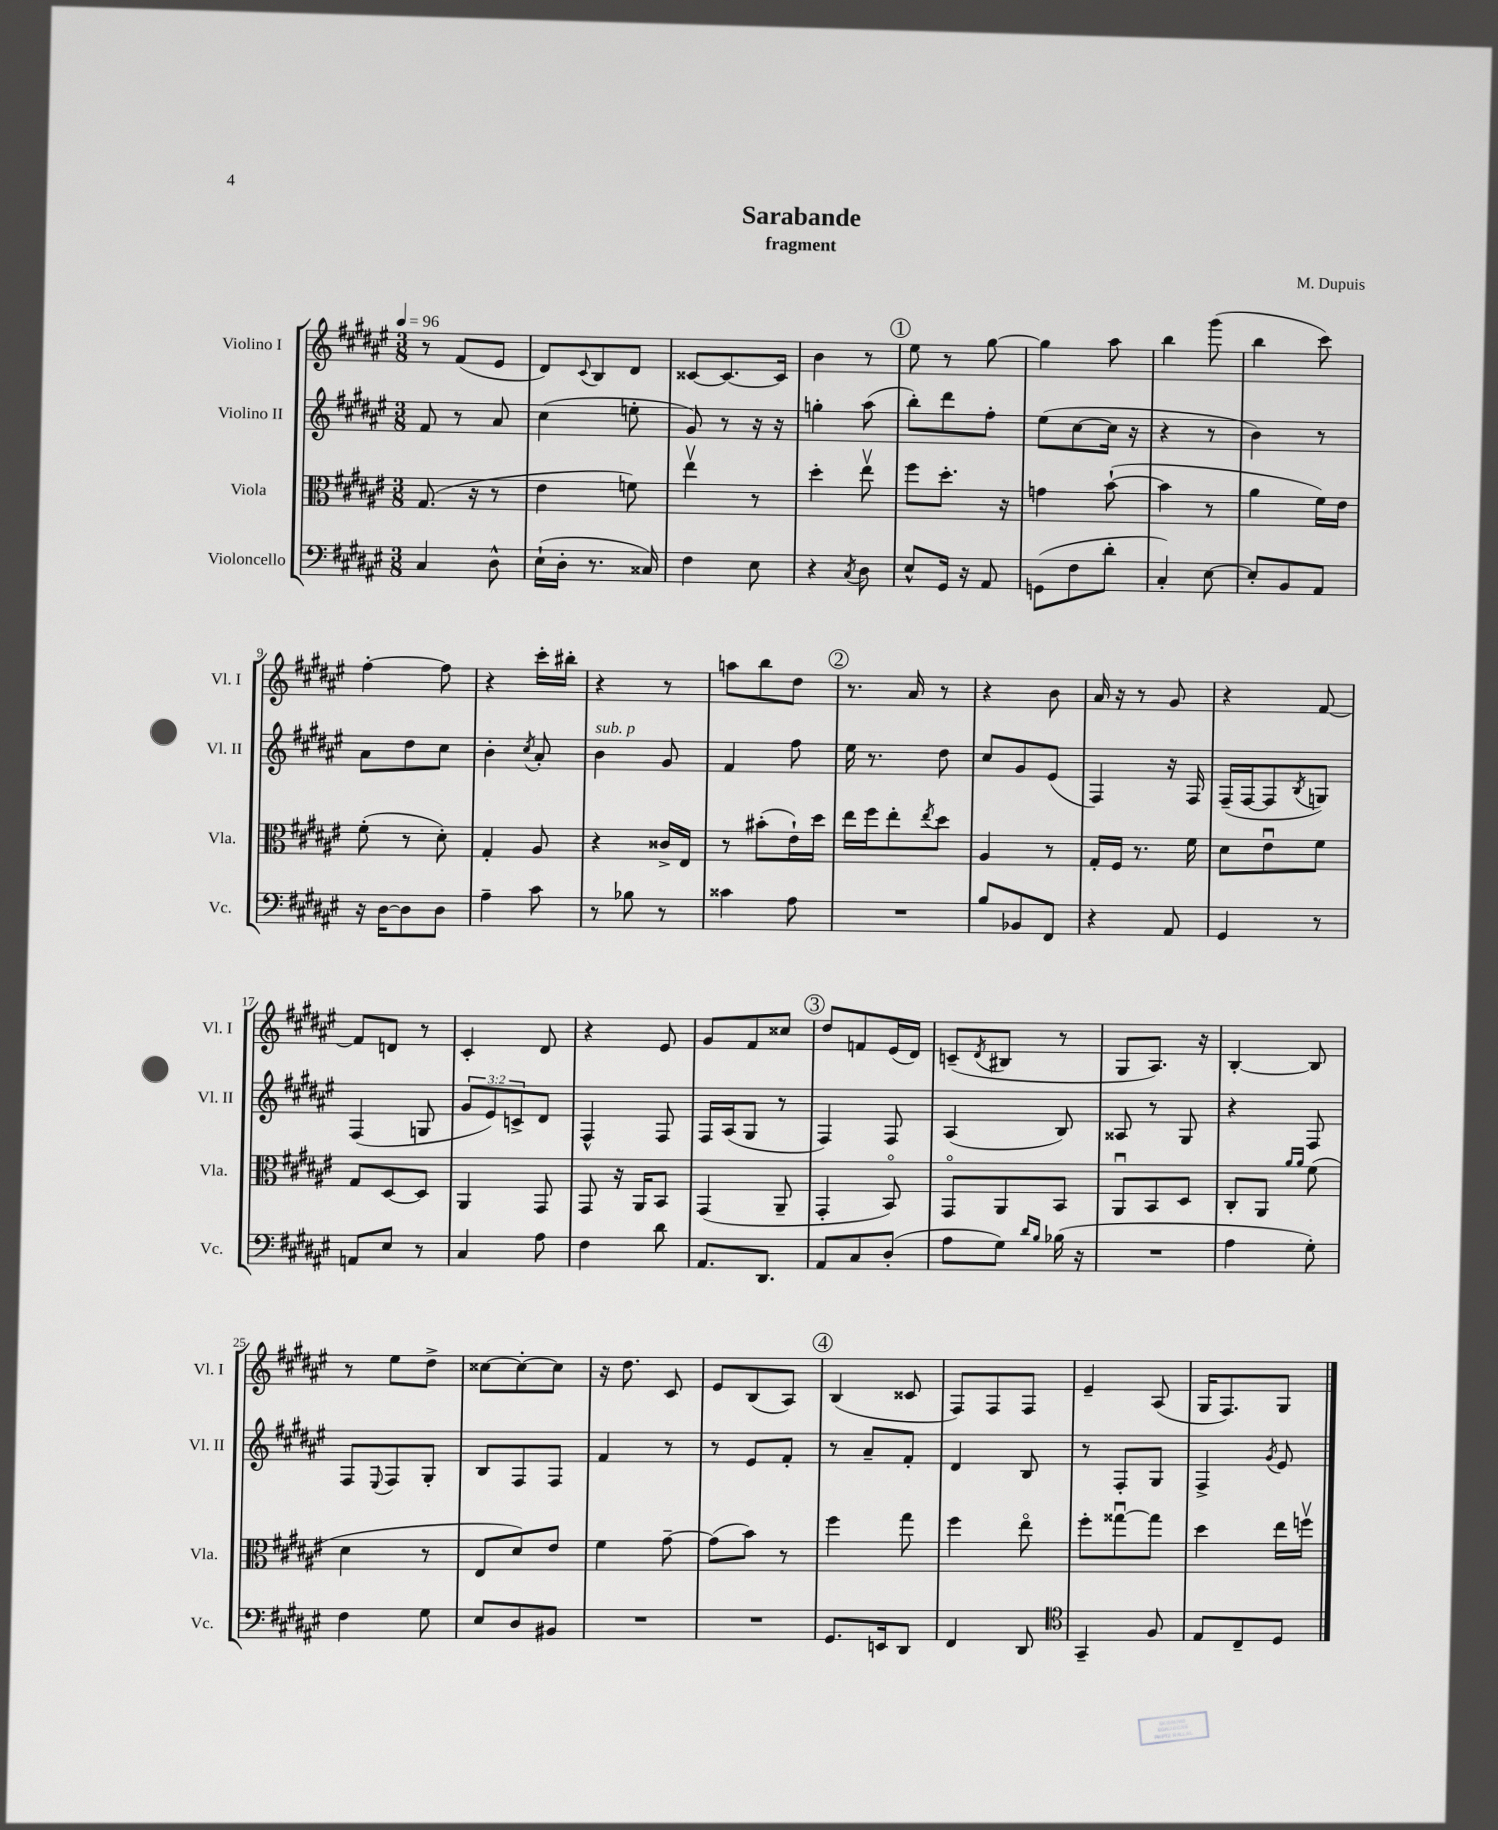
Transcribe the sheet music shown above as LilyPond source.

\header { title = "Sarabande" composer = "M. Dupuis" subtitle = "fragment" }
<<
\new StaffGroup <<
\new Staff = "s0" \with { instrumentName = "Violino I" shortInstrumentName = "Vl. I" } {
    \clef treble \key fis \major \numericTimeSignature \time 3/8 \tempo 4 = 96
    r8 fis'8( eis'8 |
    dis'8) \appoggiatura { cis'8 } b8 dis'8 |
    cisis'8~ cisis'8.~ cisis'16 |
    b'4 r8 |
    \mark \markup { \circle "1" } eis''8 r8 gis''8~ |
    gis''4 ais''8 |
    b''4 gis'''8( |
    b''4 cis'''8) |
    fis''4~-. fis''8 |
    r4 cis'''16-. bis''16-. |
    r4 r8 |
    a''8 b''8 dis''8 |
    \mark \markup { \circle "2" } r8. ais'16 r8 |
    r4 b'8 |
    ais'16 r16 r8 gis'8 |
    r4 fis'8~ |
    fis'8 d'8 r8 |
    cis'4-. dis'8 |
    r4 eis'8 |
    gis'8 fis'8 cisis''8 |
    \mark \markup { \circle "3" } dis''8 f'8 eis'16( dis'16) |
    c'8--( \acciaccatura { dis'8 } bis8 r8 |
    gis8 ais8.) r16 |
    b4~-. b8 |
    r8 eis''8 dis''8-> |
    cisis''8~ cisis''8~-. cisis''8 |
    r16 dis''8. cis'8 |
    eis'8 b8( ais8) |
    \mark \markup { \circle "4" } b4( cisis'8 |
    fis8) fis8 fis8 |
    eis'4-- ais8( |
    gis16 fis8.) gis8 \bar "|." |
}
\new Staff = "s1" \with { instrumentName = "Violino II" shortInstrumentName = "Vl. II" } {
    \clef treble \key fis \major \numericTimeSignature \time 3/8 \override Staff.TupletNumber.text = #tuplet-number::calc-fraction-text
    fis'8 r8 ais'8 |
    cis''4( e''8-. |
    gis'8) r8 r16 r16 |
    g''4-. ais''8( |
    \mark \markup { \circle "1" } b''8-.) dis'''8 fis''8-. |
    eis''8( cis''8~ cis''16 r16 |
    r4 r8 |
    b'4) r8 |
    ais'8 dis''8 cis''8 |
    b'4-. \acciaccatura { cis''8 } ais'8-. |
    b'4^\markup { \italic "sub. p" } gis'8 |
    fis'4 fis''8 |
    \mark \markup { \circle "2" } eis''16 r8. dis''8 |
    cis''8 gis'8 eis'8( |
    fis4) r16 fis16 |
    fis16--( fis16~ fis8 \acciaccatura { b8 } g8) |
    fis4( g8 |
    \tuplet 3/2 { gis'8 eis'8) c'8-> } dis'8 |
    fis4-^ fis8 |
    fis16 ais16( gis8 r8 |
    \mark \markup { \circle "3" } fis4) fis8 |
    ais4( b8) |
    aisis8 r8 gis8 |
    r4 fis8 |
    fis8 \appoggiatura { eis8 } fis8 gis8-. |
    b8 fis8 fis8 |
    fis'4 r8 |
    r8 eis'8 fis'8-. |
    \mark \markup { \circle "4" } r8 ais'8-- fis'8-. |
    dis'4 b8 |
    r8 fis8-. gis8 |
    fis4-> \acciaccatura { gis'8 } eis'8 \bar "|." |
}
\new Staff = "s2" \with { instrumentName = "Viola" shortInstrumentName = "Vla." } {
    \clef alto \key fis \major \numericTimeSignature \time 3/8
    gis8.( r16 r8 |
    eis'4 f'8) |
    eis''4\upbow r8 |
    dis''4-. eis''8\upbow |
    \mark \markup { \circle "1" } fis''8 dis''8.-. r16 |
    g'4 b'8~-!( |
    b'4 r8 |
    ais'4 fis'16) eis'16 |
    fis'8-.( r8 dis'8-.) |
    gis4-. ais8 |
    r4 cisis'16-> eis16 |
    r8 bis'8-.( eis'16-!) dis''16 |
    \mark \markup { \circle "2" } eis''16 fis''16 eis''8-. \acciaccatura { eis''8 } dis''8 |
    ais4 r8 |
    gis16-. fis16 r8. fis'16 |
    dis'8 eis'8\downbow fis'8 |
    gis8 dis8~ dis8 |
    ais,4 gis,8 |
    gis,8 r16 ais,16 b,8 |
    gis,4( ais,8-- |
    \mark \markup { \circle "3" } gis,4-. b,8\flageolet) |
    gis,8\flageolet ais,8 b,8 |
    ais,8\downbow b,8 dis8 |
    cis8-. ais,8 \grace { ais'16 ais'16 } fis'8( |
    dis'4 r8 |
    eis8 dis'8) eis'8 |
    fis'4 gis'8~-- |
    gis'8( b'8) r8 |
    \mark \markup { \circle "4" } fis''4 gis''8 |
    fis''4 eis''8\flageolet |
    fis''8-. gisis''8~\downbow gisis''8 |
    dis''4 eis''16 f''16\upbow \bar "|." |
}
\new Staff = "s3" \with { instrumentName = "Violoncello" shortInstrumentName = "Vc." } {
    \clef bass \key fis \major \numericTimeSignature \time 3/8
    cis4 dis8-^ |
    eis16-!( dis16-. r8. cisis16) |
    fis4 eis8 |
    r4 \acciaccatura { cis8 } dis8 |
    \mark \markup { \circle "1" } eis8-^ gis,16 r16 ais,8 |
    g,8( fis8 dis'8-. |
    cis4-.) eis8~ |
    eis8-. b,8 ais,8 |
    r16 dis16~ dis8 dis8 |
    ais4-- cis'8 |
    r8 bes8 r8 |
    cisis'4 ais8 |
    \mark \markup { \circle "2" } R4. |
    b8 bes,8 fis,8 |
    r4 ais,8 |
    gis,4 r8 |
    a,8 eis8 r8 |
    cis4 ais8 |
    fis4 dis'8 |
    ais,8. dis,8. |
    \mark \markup { \circle "3" } ais,8 cis8 dis8-.( |
    ais8 gis8) \grace { dis'16 b16 } bes16( r16 |
    R4. |
    ais4 gis8-.) |
    fis4 gis8 |
    eis8 dis8 bis,8 |
    R4. |
    R4. |
    \mark \markup { \circle "4" } gis,8. e,16 dis,8 |
    fis,4 dis,8 |
    \clef tenor gis,4-- fis8 |
    eis8 cis8-- dis8 \bar "|." |
}
>>
>>
